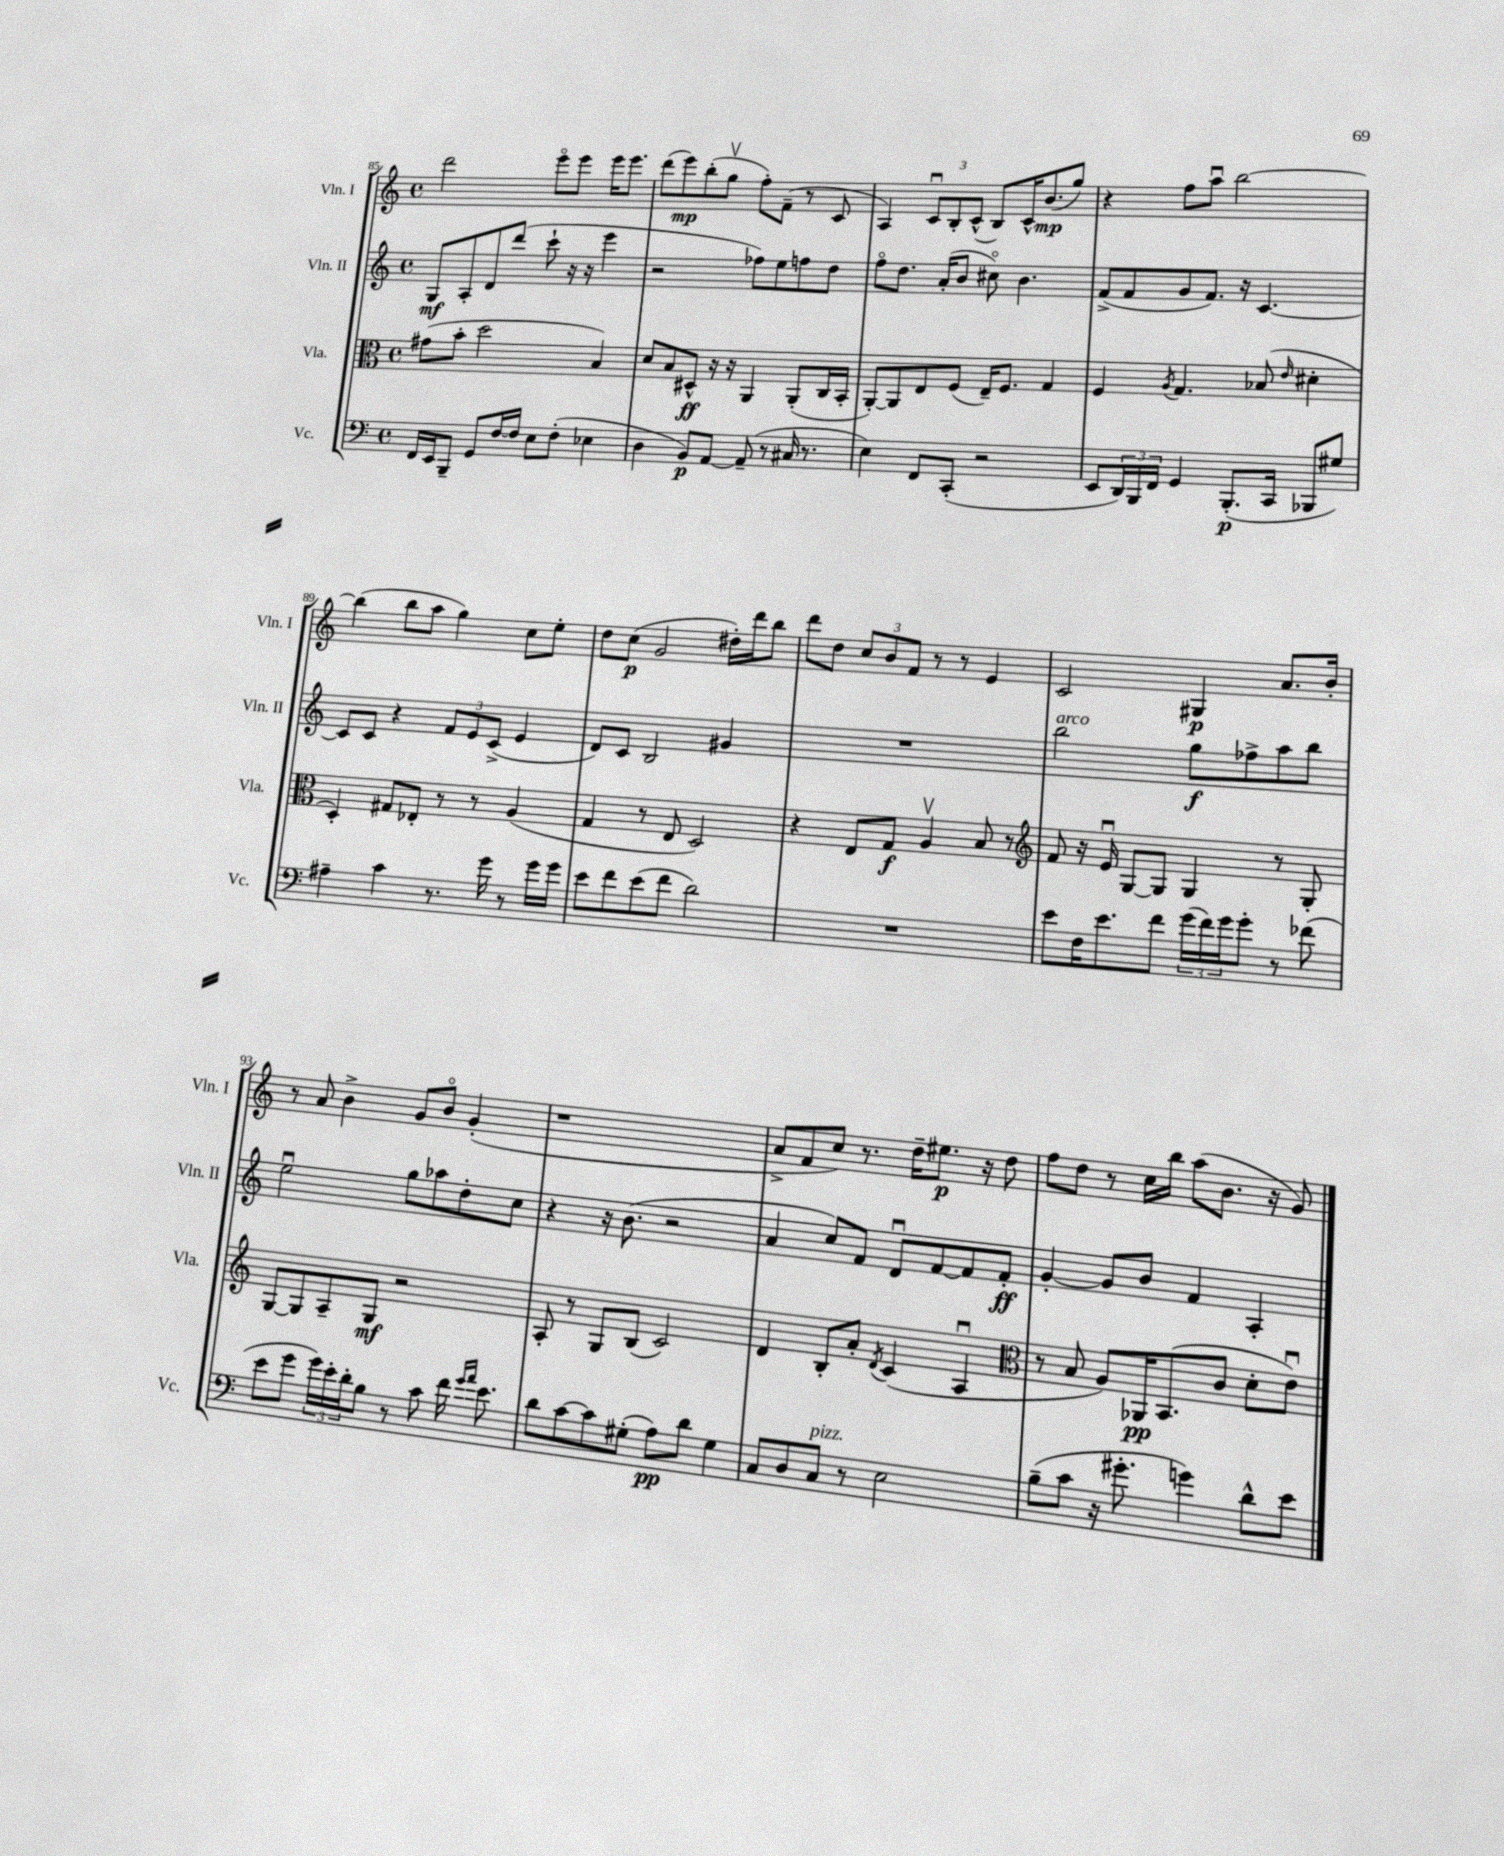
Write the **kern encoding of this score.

**kern	**kern	**kern	**kern
*staff4	*staff3	*staff2	*staff1
*clefF4	*clefC3	*clefG2	*clefG2
*k[]	*k[]	*k[]	*k[]
*M4/4	*M4/4	*M4/4	*M4/4
*met(c)	*met(c)	*met(c)	*met(c)
16FF/LL	(8g#\L	8G/L	2ddd\
16EE/J	.	.	.
8BBB~/J	8b'\J	8A'/	.
8GG/L	2dd\	8d/	.
[16F/L	.	(8ddd/J	.
16F/]JJ	.	.	.
8E\L	.	8ccc`\	8eeeo\L
(8F'\J	.	16r	8eee\J
.	.	16r	.
4E-\	4B/)	4eee\	16eee\LK
.	.	.	8.eee\J
=	=	=	=
4D\	8d/L	2r	(8ddd\L
.	8B/	.	8eee\)
8BB/L)	8D#^^/J	.	(8bb'\
[8AA/J	16r	.	8ggv\J
.	16r	.	.
(8AA~/]	4AA/	8ff-\L)	8ff'\L)
8r	.	8ee\	(8f~\J
16C#/	(8AA'/L	8ff\	8r
8.r	.	.	.
.	16C/L	8dd\J	8c/
.	16BB'/JJ	.	.
=	=	=	=
4E\)	[8AA'/L)	8ffo\L	4A/)
.	8AA/]	8.dd\J	.
8FF/L	8E/	.	12cu/L
.	.	(16a'/LK	.
.	.	.	12B'/
(8CC'/J	(8F/J	8b/J	.
.	.	.	(12c^^/J
2r	16E~/LK)	8cc#o\)	8B/L)
.	8.F/J	.	.
.	.	4.b\	16c^^/K
.	.	.	(8.b/
.	4G/	.	.
.	.	.	8gg/J)
=	=	=	=
8EE/L	4F/	(8f^/L	4r
24DD/L)	.	8f/	.
24BBB/	.	.	.
24FF/JJ	.	.	.
.	8qA/	.	.
4GG/	4.G/	8g/	8ff\L
.	.	8.f/J)	8aau\J
(8.BBB'/L	.	.	[2bb\
.	.	16r	.
.	(8B-/	[4.c/	.
16CC/Jk	.	.	.
.	16qqe/	.	.
8BBB-/L	4d#'\	.	.
8G#/J)	.	.	.
=	=	=	=
4A#~\	4D'/)	8c/]L	(4bb\]
.	.	8c/J	.
4c\	8G#/L	4r	8bb\L
.	8E-'/J	.	8aa\J
8.r	8r	12f/L	4gg\)
.	.	12e/	.
.	8r	.	.
.	.	(12c^/J	.
16g\	.	.	.
8r	(4A/	4e/	8cc\L
16g\LL	.	.	8ee'\J
16g\JJ	.	.	.
=	=	=	=
8e\L	4G/	8d/L)	8dd\L
8f\	.	8c/J	(8cc\J
(8e\	8r	2B/	2g/
8f\J	8E/	.	.
2d\)	2D/)	.	.
.	.	4g#/	16dd#'\LL)
.	.	.	16ddd\J
.	.	.	8bb\J
=	=	=	=
1r	4r	1r	8ddd\L
.	.	.	8dd\J
.	8E/L	.	12cc/L
.	.	.	12b/
.	8G/J	.	.
.	.	.	12f/J
.	4Av/	.	8r
.	.	.	8r
.	8B/	.	4e/
.	8r	.	.
=	=	=	=
*	*clefG2	*	*
8e\L	8f/	2bb\	2c/
16F\K	16r	.	.
8.e\	16eu/	.	.
.	[8G/L	.	.
8f\J	8G/]J	.	.
(24g\LL	4G/	8gg\L	4G#/
24f\)	.	.	.
24g\J	.	.	.
8g'\J	.	8ff-^\	.
8r	8r	8aa\	8.a/L
(8f-\	8G'/	8bb\J	.
.	.	.	16b'/Jk
=	=	=	=
8e\L	[8G/L	2eeu\	8r
8g\J	8G/]	.	8a/
24g\LL)	8A~/	.	4b^\
24e'\	.	.	.
24d'\J	.	.	.
8B\J	8G/J	.	.
8r	2r	8gg\L	8g/L
8c\	.	8aa-\	8bo/J
16f\	.	8dd'\	(4g'/
16qqg/LL	.	.	.
16qqa/JJ	.	.	.
8.e\	.	.	.
.	.	8cc\J	.
=	=	=	=
8d\L	8A'/	4r	1r
[8c\	8r	.	.
8c\]	8G/L	16r	.
.	.	(8.b\	.
(8G#'\J	(8B/J	.	.
8A\L)	2c/)	2r	.
8d\J	.	.	.
4G#\	.	.	.
=	=	=	=
8C/L	4d/	4a/	8a^/L
8D/	.	.	8f/
8C/J	8B'/L	8cc/L)	8cc/J)
8r	8a'/J	8f/J	8.r
.	8qd/	.	.
2E\	(4c/	8du/L	.
.	.	.	16dd~\LK
.	.	[8f/	8.ee#\J
.	4Au/	8f/]	.
.	.	.	16r
.	.	8f'/J	8dd\
=	=	=	=
*	*clefC3	*	*
(8B~\L	8r	[4g'/	8ff\L
8c\J	8B/	.	8dd\J
16r	8A/L)	8g/]L	8r
8.g#'\	.	.	.
.	16AA-/K	8b/J	16cc\LL
.	(8.BB/	.	16bb\JJ
4g\)	.	4f/	(8aa\L
.	8c/J	.	8.b\J
8d^^\L	8d'\L	4A'/	.
.	.	.	16r
8e\J	8eu\J)	.	8g/)
==	==	==	==
*-	*-	*-	*-
